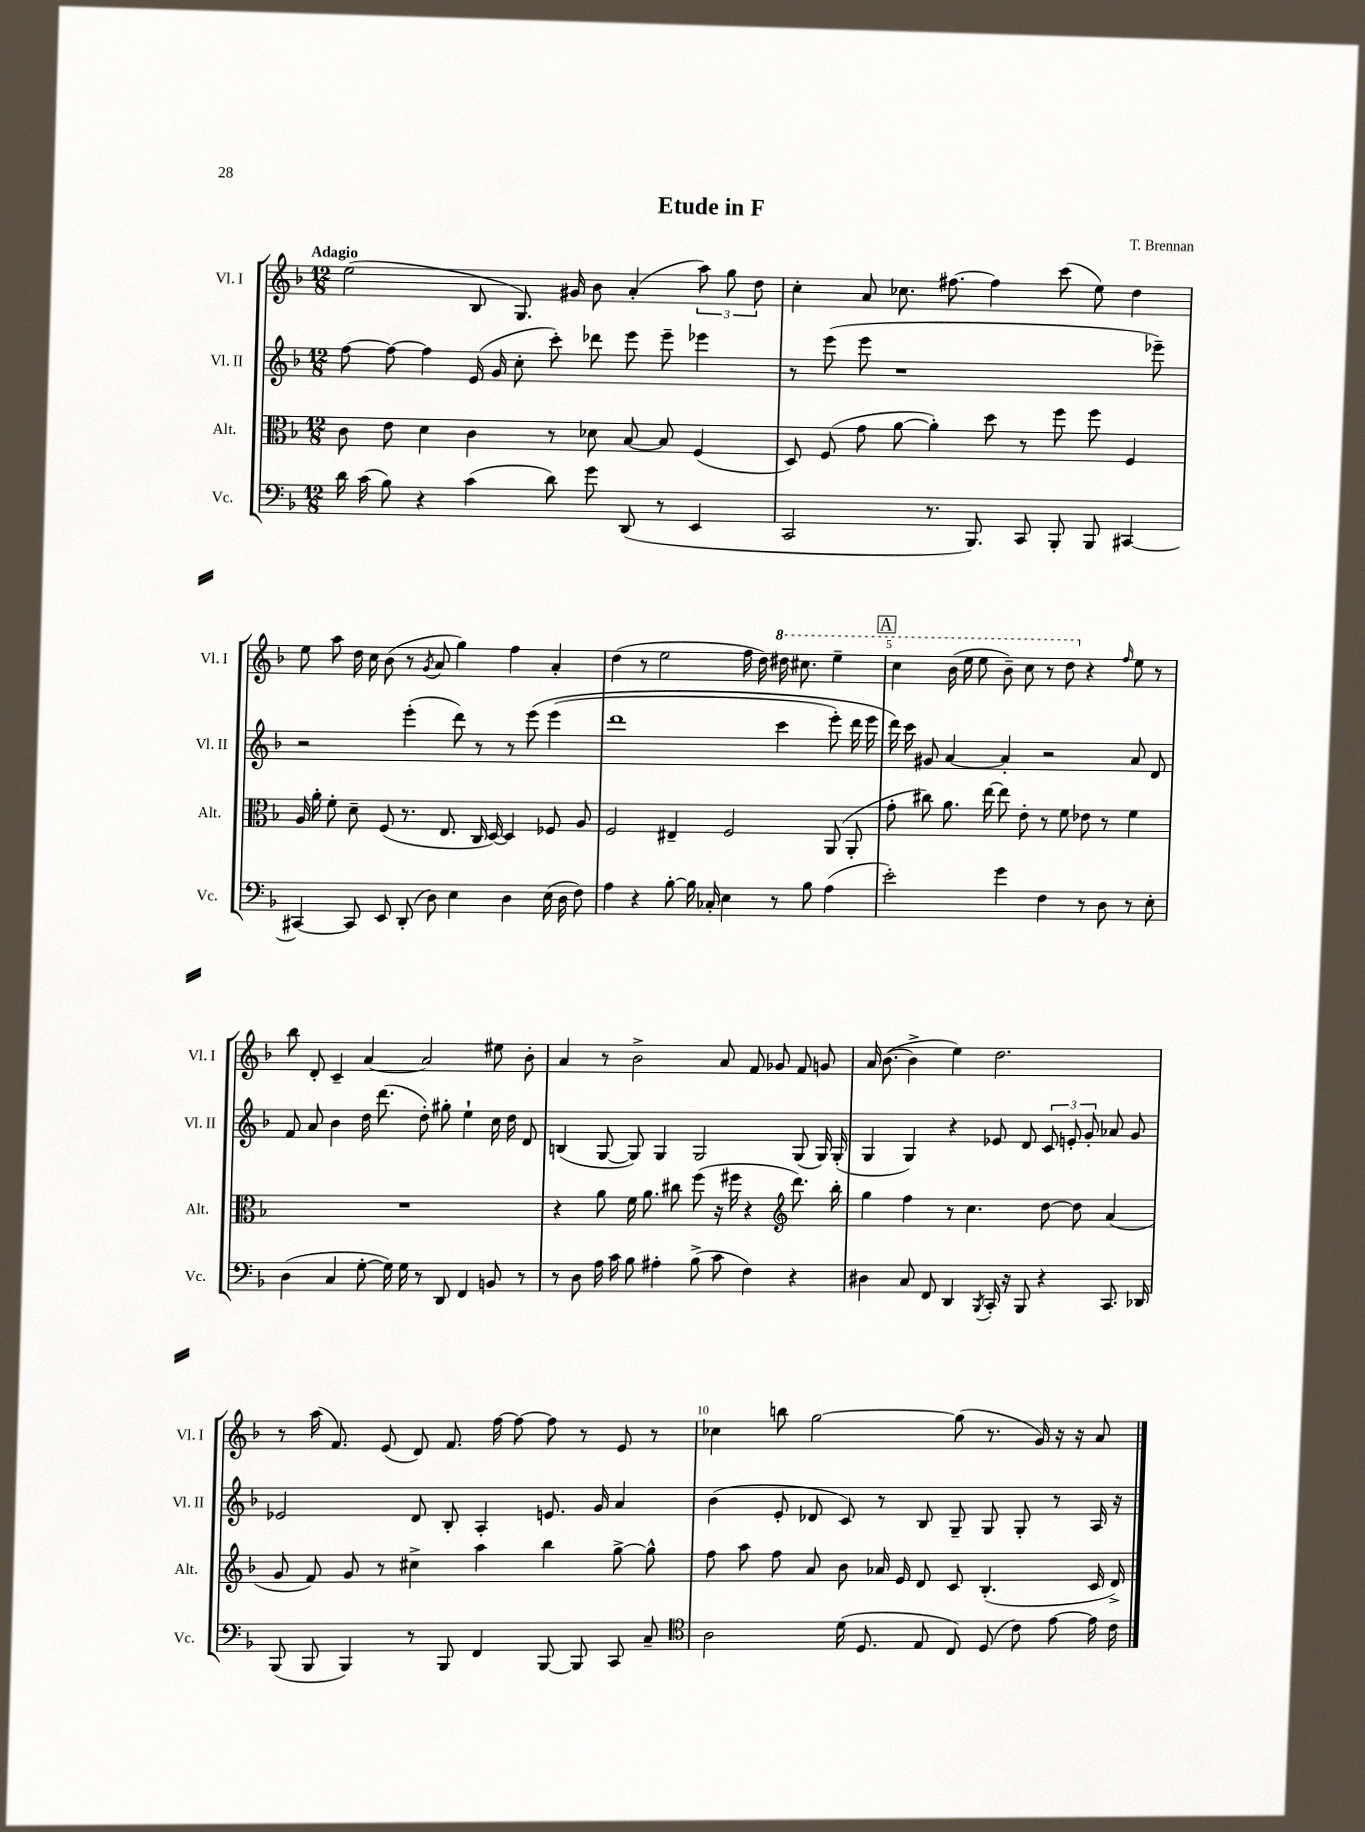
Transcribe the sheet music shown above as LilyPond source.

\header { title = "Etude in F" composer = "T. Brennan" }
<<
\new StaffGroup <<
\new Staff = "s0" \with { instrumentName = "Vl. I" shortInstrumentName = "Vl. I" } {
    \clef treble \key f \major \numericTimeSignature \time 12/8 \tempo "Adagio"
    \autoBeamOff e''2( bes8 g8.) gis'16 bes'8 a'4-.( \tuplet 3/2 { a''8) g''8 d''8 } |
    c''4-. a'8 ces''8. fis''8.~ fis''4 c'''8( e''8) d''4 |
    e''8 a''8 d''16 c''16 bes'8( r8 \acciaccatura { g'8 } a'8 g''4) f''4 a'4-. |
    d''4( r8 e''2 f''16 d''16) \ottava #1 dis'''16 cis'''8. e'''4-- |
    \mark \markup { \box "A" } c'''4 bes''16( e'''16 e'''8 bes''8--) c'''8 r8 d'''8 \ottava #0 r4 \grace { f''16 } e''8 r8 |
    bes''8 d'8-. c'4-- a'4~ a'2 eis''8 bes'8-. |
    a'4 r8 bes'2-> a'8 f'8 ges'8 f'8 g'8 |
    a'16 bes'8.~( bes'4-> e''4) d''2. |
    r8 a''16( f'8.) e'8( d'8) f'8. f''16~ f''8~ f''8 r8 e'8 r8 |
    ces''4 b''8 g''2~ g''8( r8. g'16) r16 r16 a'8 \bar "|." |
}
\new Staff = "s1" \with { instrumentName = "Vl. II" shortInstrumentName = "Vl. II" } {
    \clef treble \key f \major \numericTimeSignature \time 12/8
    \autoBeamOff f''8~ f''8~ f''4 e'16( g'16 c''8-. c'''8-.) des'''8 e'''8 e'''8-- ees'''4 |
    r8 e'''8( e'''8 r1 ees'''8--) |
    r2 e'''4-.( d'''8) r8 r8 e'''8\( e'''4( |
    d'''1 c'''4 e'''8-.) d'''16 e'''16 |
    \mark \markup { \box "A" } d'''16\) c'''16 gis'8 a'4~ a'4-. r2 a'8 d'8 |
    f'8 a'8 bes'4 d''16 d'''8.( d''8-.) gis''8-. e''4-! c''16 d''16 d'8 |
    b4( g8~ g8) g4 g2 g8( g16) g16-.( |
    g4 g4) r4 ees'8 d'8 \tuplet 3/2 { c'8 e'8-. g'8-. } aes'8 g'8 |
    ees'2 d'8 bes8-. a4-. e'8. g'16 a'4 |
    bes'4( e'8-. des'8 c'8) r8 bes8 g8-- g8 g8-. r8 a16 r16 \bar "|." |
}
\new Staff = "s2" \with { instrumentName = "Alt." shortInstrumentName = "Alt." } {
    \clef alto \key f \major \numericTimeSignature \time 12/8
    \autoBeamOff c'8 e'8 d'4 c'4 r8 des'8 bes8~ bes8 f4( |
    d8) f8( g'8 a'8~ a'4-.) d''8 r8 f''8 f''8 f4 |
    a16 a'16-. f'8-. d'8-- f8( r8. e8. c16 d16~) d4 fes8 a8 |
    f2 eis4-- f2 a,8( a,8-. |
    \mark \markup { \box "A" } g'8-. cis''8) a'8. e''16~ e''8 e'8-. r8 f'8 ees'8 r8 f'4 |
    R1. |
    r4 a'8 f'16 a'8. cis''8 f''8( r16 fis''16 r4 \clef treble d'''8.) bes''16-. |
    g''4 f''4 r8 c''4. d''8~ d''8 a'4( |
    g'8 f'8) g'8 r8 cis''4-> a''4 bes''4 g''8~-> g''8-^ |
    f''8 a''8 f''8 a'8 bes'8 aes'16 e'16 d'8 c'8 bes4.-.( c'16 d'16->) \bar "|." |
}
\new Staff = "s3" \with { instrumentName = "Vc." shortInstrumentName = "Vc." } {
    \clef bass \key f \major \numericTimeSignature \time 12/8
    \autoBeamOff d'16 c'16( bes8) r4 c'4( d'8) g'8 d,8( r8 e,4 |
    c,2 r8. bes,,8.) c,8 bes,,8-. bes,,8 cis,4~ |
    cis,4~ cis,8 e,8 d,8-.( d8) e4 d4 e16( d16 f8) |
    a4 r4 bes8~-. bes16 ces16-. e4 r8 bes8 a4( |
    \mark \markup { \box "A" } e'2-.) g'4 f4 r8 d8 r8 e8-. |
    d4( c4 g8~-. g16) g16 r8 d,8 f,4 b,8 r8 |
    r8 d8 a16 c'16 bes8 ais4-. bes8->( c'8 f4) r4 |
    dis4 c8 f,8 d,4 \acciaccatura { bes,,8 } c,16-. r16 bes,,8 r4 c,8. des,16 |
    bes,,8( bes,,8 bes,,4) r8 bes,,8 f,4 bes,,8~ bes,,8 c,8 c8-- |
    \clef tenor a2 d'16( d8. e8 c8) d8( c'8) e'8~ e'16 c'16 \bar "|." |
}
>>
>>
\layout { \context { \Score \override BarNumber.break-visibility = ##(#f #t #t) barNumberVisibility = #(every-nth-bar-number-visible 5) } }
